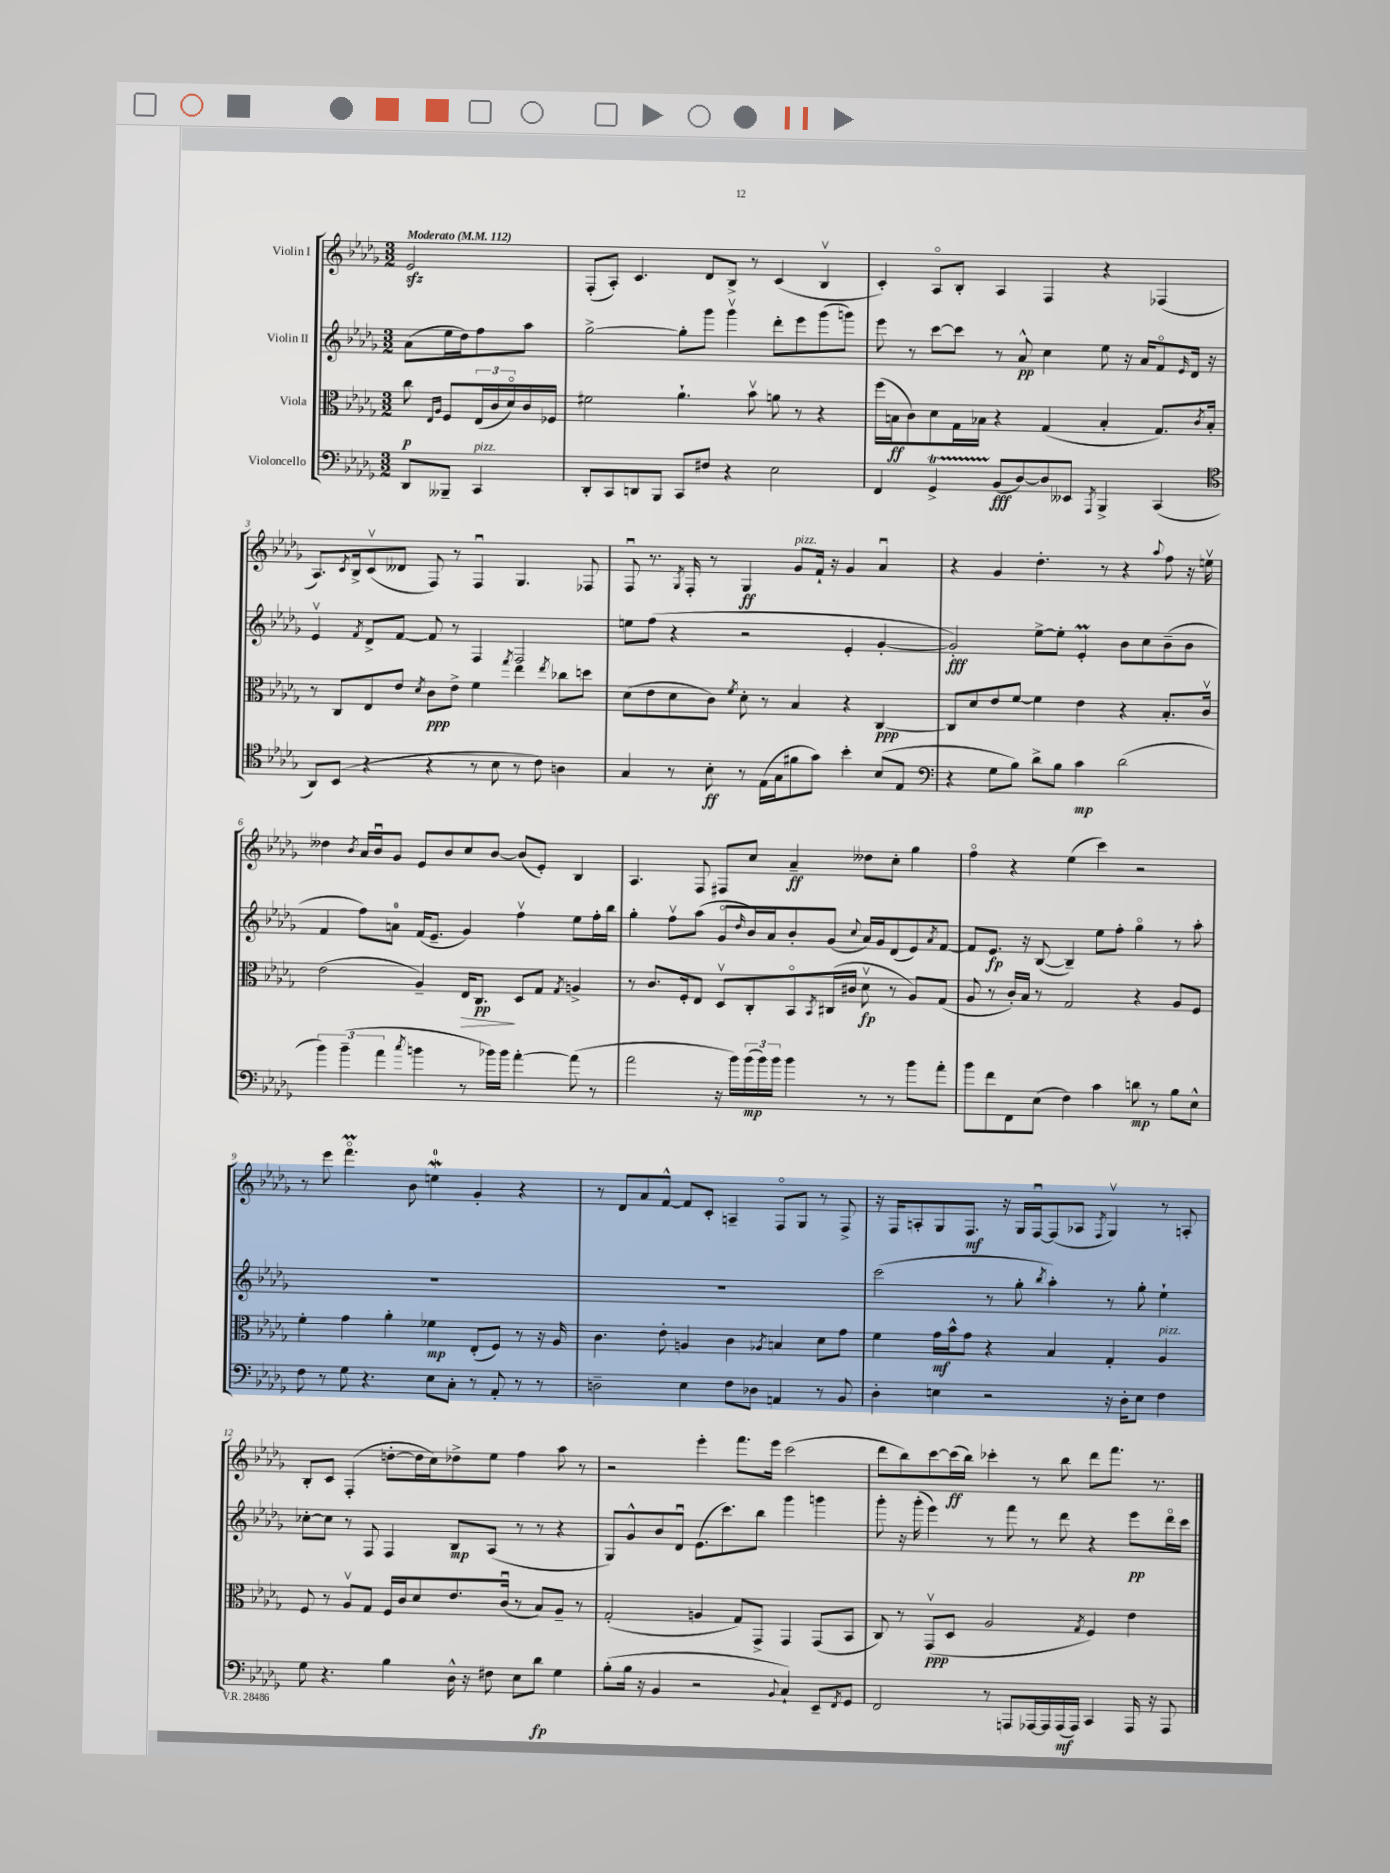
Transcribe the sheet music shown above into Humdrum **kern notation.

**kern	**dynam	**kern	**dynam	**kern	**dynam	**kern	**dynam
*part4	*part4	*part3	*part3	*part2	*part2	*part1	*part1
*staff4	*staff4	*staff3	*staff3	*staff2	*staff2	*staff1	*staff1
*I"Violoncello	*	*I"Viola	*	*I"Violin II	*	*I"Violin I	*
*clefF4	*	*clefC3	*	*clefG2	*	*clefG2	*
*k[b-e-a-d-g-]	*	*k[b-e-a-d-g-]	*	*k[b-e-a-d-g-]	*	*k[b-e-a-d-g-]	*
*M3/2	*	*M3/2	*	*M3/2	*	*M3/2	*
*MM112	*	*MM112	*	*MM112	*	*MM112	*
=	=	=	=	=	=	=	=
!	!	!	!	!	!	!LO:TX:a:B:t=Moderato	!
8DD-/L	.	8cc\	p	(8a-\L	.	2e-zz/	.
.	.	16qqE-/LL	.	.	.	.	.
.	.	16qqA-/JJ	.	.	.	.	.
8BBB--X~/J	.	8F/L	.	16ee-\L	.	.	.
.	.	.	.	16dd-\J)	.	.	.
!LO:TX:a:i:t=pizz.	!	!	!	!	!	!	!
4CC/	.	(24E-/L	.	8ff\	.	.	.
.	.	24c/	.	.	.	.	.
.	.	24d-/)	.	.	.	.	.
.	.	16c/	.	8aa-\J	.	.	.
.	.	16F-X/JJ	.	.	.	.	.
=1	=1	=1	=1	=1	=1	=1	=1
8DD-'/L	.	2f#X\	.	[2gg-^\	.	(8F'/L	.
8CC/	.	.	.	.	.	8A-'/J)	.
8DDn/	.	.	.	.	.	4.c/	.
8BBB-/J	.	.	.	.	.	.	.
8CC/L	.	4.a-`\	.	8gg-'\L]	.	.	.
8F#X/J	.	.	.	8ggg-\J	.	8d-/L	.
4r	.	.	.	4ggg-v\	.	8B-^/J	.
.	.	8b-v\	.	.	.	8r	.
2E-\	.	8an\	.	8ddd-'\L	.	(4c/	.
.	.	8r	.	8eee-\	.	.	.
.	.	4r	.	(8ggg-\	.	4B-v/	.
.	.	.	.	8gggn\J)	.	.	.
=2	=2	=2	=2	=2	=2	=2	=2
4FF/	.	(16ff\LL	.	8eee-\	.	4c'/)	.
.	.	16Bn\J	ff	.	.	.	.
.	.	8c\)	.	8r	.	.	.
4GG-T^/	.	8d-\	.	[8ccc\L	.	8A-/L	.
.	.	16G-\L	.	8ccc\J]	.	8B-'/J	.
.	.	16B-X\JJ	.	.	.	.	.
(8BB-/L	fff	4r	.	8r	.	4A-/	.
[8D-/)	.	.	.	8a-^^/	pp	.	.
8D-/]	.	(4G-/	.	4cc\	.	4F/	.
8EE--X/J	.	.	.	.	.	.	.
8qAAA-/	.	.	.	.	.	.	.
4BBB-^/	.	4B-'/	.	8ee-\	.	4r	.
.	.	.	.	16r	.	.	.
.	.	.	.	16a-/KL	.	.	.
(4CC/	.	8.G-/L)	.	8f/	.	(4F-X/	.
.	.	.	.	16qqe-/	.	.	.
.	.	.	.	16d-/Jk	.	.	.
.	.	8qc/	.	.	.	.	.
.	.	16B-'/Jk	.	16r	.	.	.
!!LO:LB:g=z
=3	=3	=3	=3	=3	=3	=3	=3
*clefC4	*	*	*	*	*	*	*
8AA-/L)	.	8r	.	4e-v/	.	8.A-/L)	.
(8BB-/J	.	8C/L	.	.	.	.	.
.	.	.	.	.	.	8qc/	.
.	.	.	.	.	.	16B-^/k	.
.	.	.	.	8qf/	.	.	.
4r	.	8E-/	.	8d-^/L	.	(8cv/	.
.	.	8e-/J	.	[8f/J	.	8d--X/J	.
.	.	8qd-/	.	.	.	.	.
4r	.	8c\L	ppp	8f/]	.	8F/)	.
.	.	8e-^\J	.	8r	.	8r	.
8r	.	4f\	.	4F/	.	4Fu/	.
8B-\	.	.	.	.	.	.	.
.	.	8qgg-/	.	.	.	.	.
8r	.	4ee-\	.	2F/	.	4.G-/	.
8c\)	.	.	.	.	.	.	.
.	.	8qee-/	.	.	.	.	.
4An\	.	8cc-X\L	.	.	.	.	.
.	.	8ddn\J	.	.	.	8F-X/	.
=4	=4	=4	=4	=4	=4	=4	=4
4G-/	.	(8d-\L	.	8een\L	.	8Fu/	.
.	.	8e-\	.	(8ff\J	.	8.r	.
8r	.	8d-\	.	4r	.	.	.
.	.	.	.	.	.	8qG-/	.
.	.	.	.	.	.	16F'/	.
8B-'\	ff	8c\J)	.	.	.	8r	.
.	.	8qf/	.	.	.	.	.
8r	.	8d-'\	.	2r	.	4G-/	ff
(16E-\LL	.	8r	.	.	.	.	.
16G-\J	.	.	.	.	.	.	.
!	!	!	!	!	!	!LO:TX:a:i:t=pizz.	!
8f#X\	.	4B-/	.	.	.	8g-/L	.
8g-\J)	.	.	.	.	.	16f`/Jk	.
.	.	.	.	.	.	16r	.
4b-'\	.	4r	.	4e-'/	.	4g-/	.
(8B-/L	.	[4C/	ppp	[4g-'/	.	4a-u/	.
8E-/J	.	.	.	.	.	.	.
=5	=5	=5	=5	=5	=5	=5	=5
*clefF4	*	*	*	*	*	*	*
4r	.	8C/L]	.	2g-'/])	fff	4r	.
.	.	8d-/	.	.	.	.	.
8G-\L	.	8e-/	.	.	.	4g-/	.
8B-\J)	.	[8f/J	.	.	.	.	.
8d-^\L	.	4f\]	.	[8ee-^\L	.	4.dd-'\	.
8B-\J	.	.	.	8ee-'\J]	.	.	.
4c\	mp	4e-\	.	4e-M'/	.	.	.
.	.	.	.	.	.	8r	.
(2d-\	.	4r	.	8b-\L	.	4r	.
.	.	.	.	8cc\	.	.	.
.	.	.	.	.	.	8qqaa-/	.
.	.	8.B-'/L	.	(8b-~\	.	8ff\	.
.	.	.	.	8b-\J	.	16r	.
.	.	16cv/Jk	.	.	.	16eenv\	.
!!LO:LB:g=z
=6	=6	=6	=6	=6	=6	=6	=6
6b-\)	.	(2e-\	.	4f/	.	4dd--X\	.
(6b-~\	.	.	.	.	.	.	.
.	.	.	.	.	.	8qb-/	.
.	.	.	.	8ff\L)	.	16a-/LL	.
.	.	.	.	.	.	16b-u/J	.
6a-\	.	.	.	.	.	.	.
.	.	.	.	8an\J	.	8g-/J	.
8qcc/	.	.	.	.	.	.	.
4bn\	.	4A-~/)	.	(16f/KL	.	8e-/L	.
.	.	.	.	8.e-~/J	.	.	.
.	.	.	.	.	.	8b-/	.
!	!	!	!LO:HP:b	!	!	!	!
8r	.	16E-/KL	>	4g-/)	.	8cc/	.
.	.	8.C/J	pp	.	.	.	.
16b-X\LL)	.	.	.	.	.	[8b-/J	.
16b-\JJ	.	.	.	.	.	.	.
[4a-'\	.	8D-/L	]	4ffv\	.	(8b-/L]	.
.	.	8G-/J	.	.	.	8e-'/J)	.
.	.	8qG-/	.	.	.	.	.
(8a-\]	.	4An^/	.	8ee-\L	.	4B-/	.
8r	.	.	.	16ff'\L	.	.	.
.	.	.	.	16bb-\JJ	.	.	.
=7	=7	=7	=7	=7	=7	=7	=7
2a-\	.	8r	.	4gg-'\	.	4.A-/	.
.	.	8.c/L	.	.	.	.	.
.	.	.	.	8ffv\L	.	.	.
.	.	16F'/k	.	.	.	.	.
.	.	8E-/J	.	(8aa-\J	.	8F/	.
16r	.	8D-v/L	.	8g-/L	.	8F#X/L	.
16b-\LL)	.	.	.	.	.	.	.
.	.	.	.	16qqdd-/	.	.	.
(24b-\	mp	8C'/	.	16b-/L)	.	8cc/J	.
24b-\)	.	.	.	.	.	.	.
.	.	.	.	16a-/J	.	.	.
24b-\JJ	.	.	.	.	.	.	.
4b-\	.	8BB-/	.	8b-'/	.	4a-~/	ff
.	.	8qBB-/	.	.	.	.	.
.	.	(16C#X/L	.	(8g-/J	.	.	.
.	.	16c#X/JJ	.	.	.	.	.
.	.	.	.	8qqcc/	.	.	.
8r	.	8d-v\	fp	16a-/LL)	.	8dd--X\L	.
.	.	.	.	16g-/J	.	.	.
8r	.	8r	.	(8d-/	.	8cc'\J	.
8b-\L	.	8A-/L)	.	8e-/)	.	4gg-\	.
.	.	.	.	8qa-/	.	.	.
8a-'\J	.	(8G-/J	.	[8f/J	.	.	.
=8	=8	=8	=8	=8	=8	=8	=8
8b-\L	.	8A-/	.	8f/L]	.	4ff\	.
8f\	.	8r	.	8.e-/J	fp	.	.
8FF\	.	16c'/LL)	.	.	.	4r	.
.	.	16B-/JJ	.	16r	.	.	.
(8E-\J	.	8r	.	([8B-/	.	.	.
4F\)	.	2G-/	.	4B-~/])	.	(4ee-\	.
4c\	.	.	.	8ee-\L	.	4ccc\)	.
.	.	.	.	8ff'\J	.	.	.
8dn\	mp	4r	.	4gg-\	.	2r	.
8r	.	.	.	.	.	.	.
8B-\L	.	8A-/L	.	8r	.	.	.
8E-^^\J	.	8F/J	.	8aa-'\	.	.	.
!!LO:LB:g=z
=9	=9	=9	=9	=9	=9	=9	=9
8F\	.	4f'\	.	1.r	.	8r	.
8r	.	.	.	.	.	8eee-\	.
8G-\	.	4g-\	.	.	.	4.fffm\	.
4.r	.	.	.	.	.	.	.
.	.	4a-'\	.	.	.	.	.
.	.	.	.	.	.	8b-\	.
8E-\L	.	4f-X\	mp	.	.	4eenW\	.
8C'\J	.	.	.	.	.	.	.
8r	.	(8E-'/L	.	.	.	4g-'/	.
8AA-'/	.	8F/J)	.	.	.	.	.
8r	.	8r	.	.	.	4r	.
8r	.	16r	.	.	.	.	.
.	.	16A-/	.	.	.	.	.
=10	=10	=10	=10	=10	=10	=10	=10
2Dn~\	.	4.c\	.	1.r	.	8r	.
.	.	.	.	.	.	8d-/L	.
.	.	.	.	.	.	8a-/	.
.	.	8e-'\	.	.	.	[8f^^/J	.
4E-\	.	4An/	.	.	.	8f/L]	.
.	.	.	.	.	.	8c'/J	.
8F\L	.	4c\	.	.	.	4An~/	.
8D-X\J	.	.	.	.	.	.	.
.	.	8qA-X/	.	.	.	.	.
4AAn/	.	4Bn/	.	.	.	8F/L	.
.	.	.	.	.	.	8G-/J	.
8r	.	8d-\L	.	.	.	8r	.
8BB-/	.	8g-\J	.	.	.	8F^/	.
=11	=11	=11	=11	=11	=11	=11	=11
4D-'\	.	4f\	.	(2ccc\	.	16r	.
.	.	.	.	.	.	16F/KL	.
.	.	.	.	.	.	8An'/	.
4En\	.	16g-\LL	mf	.	.	8G-/	.
.	.	16b-^^\J	.	.	.	.	.
.	.	8g-\J	.	.	.	8.F/J	mf
2r	.	4r	.	8r	.	.	.
.	.	.	.	.	.	16r	.
.	.	.	.	8gg-'\	.	16G-/LL	.
.	.	.	.	.	.	[16Fu/J	.
.	.	.	.	8qbb-/	.	.	.
.	.	4B-/	.	4aa-'\)	.	(8F/]	.
.	.	.	.	.	.	8A-X/J	.
.	.	.	.	.	.	8qF/	.
16r	.	4G-'/	.	8r	.	4G-v/)	.
16D-'\KL	.	.	.	.	.	.	.
8E\J	.	.	.	8gg-'\	.	.	.
!	!	!LO:TX:a:i:t=pizz.	!	!	!	!	!
4F\	.	4A-/	.	4ee-`\	.	8r	.
.	.	.	.	.	.	8An'/	.
!!LO:LB:g=z
=12	=12	=12	=12	=12	=12	=12	=12
8G-\	.	8F/	.	[8cc-X'\L	.	8B-'/L	.
4.r	.	8r	.	8cc-\J]	.	8c/J	.
.	.	8A-v/L	.	8r	.	(4F'/	.
.	.	8G-/J	.	8F/	.	.	.
4B-\	.	16F/LL	.	4F/	.	[8ddn'\L	.
.	.	16c/J	.	.	.	.	.
.	.	8d-/	.	.	.	16dd\L]	.
.	.	.	.	.	.	16cc\J)	.
16D-^^\	.	8.e-/	.	8B-/L	mp	8dd-X^\	.
16r	.	.	.	.	.	.	.
8F#X\	.	.	.	(8A-/J	.	8ee-\J	.
.	.	(16cu/Jk	.	.	.	.	.
8E-\L	.	8r	.	8r	.	4ff\	.
8d-\J	fp	8B-/L)	.	8r	.	.	.
4G-\	.	8A-~/J	.	4r	.	8aa-\	.
.	.	8r	.	.	.	8r	.
=13	=13	=13	=13	=13	=13	=13	=13
(8B-'\L	.	(2G-'/	.	8G-/L)	.	2r	.
16B-\Jk	.	.	.	8g-^^/	.	.	.
16r	.	.	.	.	.	.	.
4BB-/	.	.	.	8b-/	.	.	.
.	.	.	.	8d-u/J	.	.	.
2r	.	4An/	.	(8.e-\L	.	4eee-'\	.
.	.	.	.	8.ccc\)	.	.	.
.	.	8G-/L)	.	.	.	8.fff\L	.
.	.	8GG-^/J	.	8bb-\J	.	.	.
.	.	.	.	.	.	16eee-\Jk	.
8qqBB-/	.	.	.	.	.	.	.
4C`/)	.	4GG-/	.	4ggg-\	.	(2ccc\	.
8EE-~/L	.	(8GG-/L	.	4gggn\	.	.	.
8qFF/	.	.	.	.	.	.	.
8GG-/J	.	8BB-/J	.	.	.	.	.
=14	=14	=14	=14	=14	=14	=14	=14
2FF/	.	8C/)	.	8ggg-'\	.	8ddd-\L	.
.	.	8r	.	16r	.	8bb-\)	.
.	.	.	.	(16ggg-'\	.	.	.
.	.	(8GG-v/L	ppp	4eee-\)	.	[8ccc\	.
.	.	8D-/J	.	.	.	(16ccc\L]	ff
.	.	.	.	.	.	16bb-\JJ)	.
8r	.	2A-/	.	8r	.	4ccc-X'\	.
8AAAn/L	.	.	.	8fff\	.	.	.
[16AAA-X/L	.	.	.	8r	.	8r	.
16AAA-/]	.	.	.	.	.	.	.
(16AAA-/	mf	.	.	8ddd-\	.	8bb-\	.
16AAA-/JJ)	.	.	.	.	.	.	.
.	.	8qG-/	.	.	.	.	.
4CC/	.	4F/)	.	4r	.	8ddd-\L	.
.	.	.	.	.	.	8.fff\J	.
16AAA-/	.	4e-\	.	8eee-\L	pp	.	.
16r	.	.	.	.	.	8.r	.
8AAA-/	.	.	.	16ddd-\L	.	.	.
.	.	.	.	16ccc\JJ	.	.	.
==	==	==	==	==	==	==	==
*-	*-	*-	*-	*-	*-	*-	*-
